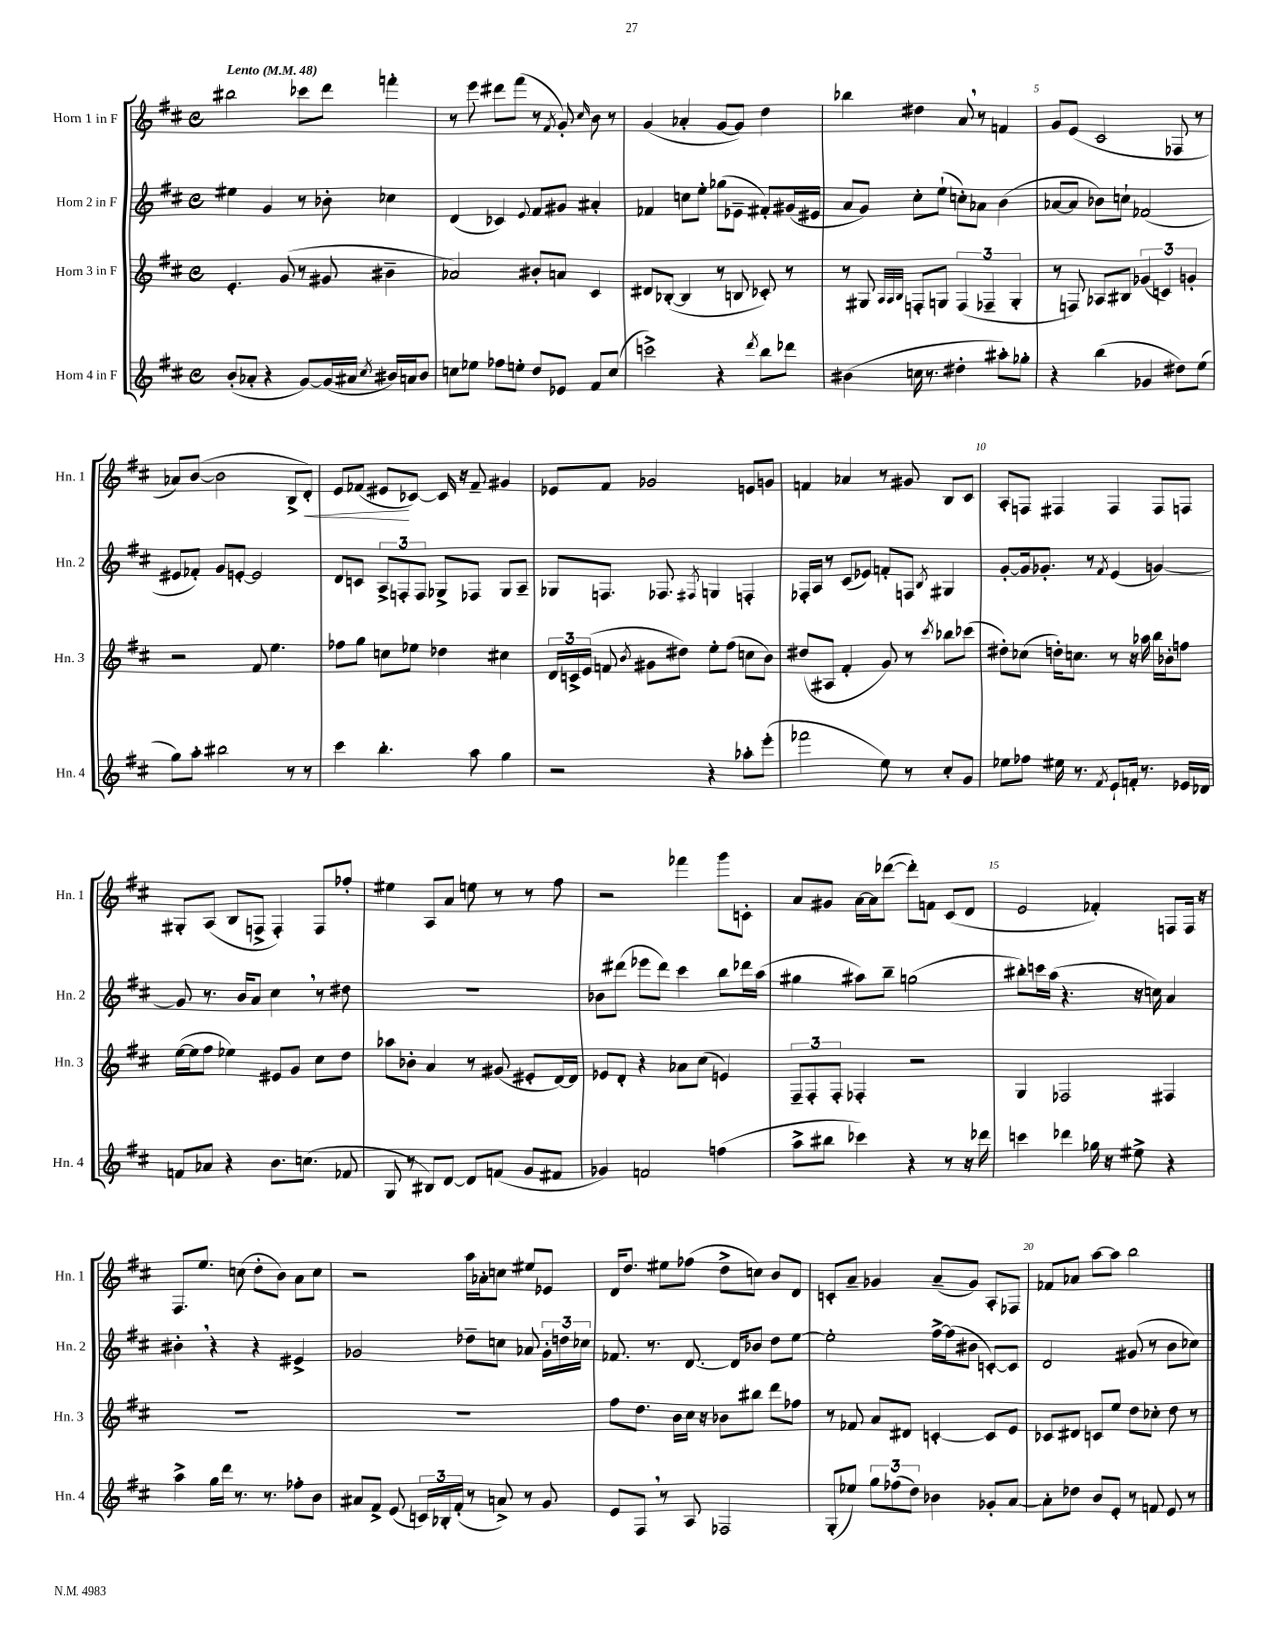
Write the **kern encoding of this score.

**kern	**kern	**kern	**kern	**dynam
*part4	*part3	*part2	*part1	*part1
*staff4	*staff3	*staff2	*staff1	*staff1
*I"Horn 4 in F	*I"Horn 3 in F	*I"Horn 2 in F	*I"Horn 1 in F	*
*I'Hn. 4	*I'Hn. 3	*I'Hn. 2	*I'Hn. 1	*
*clefG2	*clefG2	*clefG2	*clefG2	*
*k[f#c#]	*k[f#c#]	*k[f#c#]	*k[f#c#]	*
*M4/4	*M4/4	*M4/4	*M4/4	*
*met(c)	*met(c)	*met(c)	*met(c)	*
*MM48	*MM48	*MM48	*MM48	*
=1	=1	=1	=1	=1
!	!	!	!LO:TX:a:B:t=Lento	!
(8b'/L	4.e'/	4ee#X\	2bb#X\	.
8a-X'/J	.	.	.	.
4r	.	4g/	.	.
.	(8g/	.	.	.
[8g/L)	8r	8r	8ccc-X\L	.
(16g/L]	8g#X/	8b-X'\	8ddd\J	.
16a#X/JJ	.	.	.	.
8qcc#/	.	.	.	.
16b#X/LL)	4b#X~\	4cc-X\	4fffn'\	.
16an/J	.	.	.	.
8b#/J	.	.	.	.
=2	=2	=2	=2	=2
8ccn\L	2a-X/)	(4d/	8r	.
8ee-X\J	.	.	8eee\	.
8ff-X\L	.	4c-X/)	8ddd#X\L	.
8een'\J	.	.	(8fff#\J	.
.	.	8qqe/	.	.
8dd/L	8b#X'/L	8f#/L	8r	.
.	.	.	8qf#/	.
8e-X/J	8an/J	8g#X/J	8g'/)	.
.	.	.	16qqcc#/	.
8f#/L	4c#/	4a#X'/	8b\	.
(8cc/J	.	.	8r	.
=3	=3	=3	=3	=3
2cccn^\)	8d#X/L	4f-X/	(4g/	.
.	([8B-X'/J	.	.	.
.	4B-/]	8ccn\L	4a-X'/	.
.	.	8ee'\J	.	.
4r	8r	(8gg-X\L	[8g/L	.
.	8Bn/	8e-X~\J	8g/J])	.
8qddd/	.	.	.	.
8bb\L	8c-X'/)	8f#X'/L)	4dd\	.
8ddd-X\J	8r	(16g#X/L	.	.
.	.	16e#X/JJ	.	.
=4	=4	=4	=4	=4
(4b#X\	8r	8a/L	4bb-X\	.
.	8G#X/	8g/J)	.	.
.	32qqA/LLL	.	.	.
.	32qqA/	.	.	.
.	32qqB/JJJ	.	.	.
16ccn\	8Fn'/L	8cc#'\L	4dd#X\	.
8.r	.	.	.	.
.	8Gn/J	(8ee`\J	.	.
4dd#X'\	(6F/	8ccn'\L)	8a,/	.
.	.	8a-X\J	8r	.
.	6F-X~/	.	.	.
8aa#X'\L)	.	(4b\	4fn/	.
.	6G'/	.	.	.
8gg-X'\J	.	.	.	.
=5	=5	=5	=5	=5
4r	8r	[8a-X/L	8g/L	.
.	8Fn/)	8a-/J]	(8e/J	.
(4bb\	8A-X/L	8b-X\L)	2c#/	.
.	8B#X/J	8ccn`\J	.	.
4g-X/	(6g-X/	(2f-X/	.	.
.	6cn/)	.	.	.
8dd#X\L)	.	.	8F-X/	.
.	6gn'/	.	.	.
(8ee\J	.	.	8r	.
!!LO:LB:g=z
=6	=6	=6	=6	=6
8gg\L)	2r	8e#X/L	8a-X/L)	.
8aa'\J	.	8f-X'/J)	([8b/J	.
2bb#X\	.	8g/L	2b\]	.
.	.	[8en'/J	.	.
.	8f#/	2e/]	.	.
.	4.ee\	.	.	.
8r	.	.	8B^/L	.
!	!	!	!	!LO:HP:b
8r	.	.	8d'/J)	<
=7	=7	=7	=7	=7
4ccc#\	8ff-X\L	8d/L	8e/L	.
.	8gg\J	8cn/J	(8f-X/J	.
4.bb'\	8ccn\L	12A^/L	8e#X/L	.
.	.	12Fn'/	.	.
.	8ee-X\J	.	[8c-X/J)	[
.	.	12F/J	.	.
.	4dd-X\	8G-X^/L	16c-/]	.
.	.	.	16r	.
8aa\	.	8F-X/J	8f-~/	.
4gg\	4cc#X\	8G-/L	4g#X/	.
.	.	8A~/J	.	.
=8	=8	=8	=8	=8
2r	24d/LL	8G-X/L	8e-X/L	.
.	24cn^/	.	.	.
.	(24e/JJ	.	.	.
.	8fn/	8.Fn/J	8f#/J	.
.	8qb/	.	.	.
.	8g#X\L	.	2g-X/	.
.	.	8.F-X/	.	.
.	8dd#X\J)	.	.	.
.	.	8qF#X/	.	.
4r	8ee'\L	4Gn/	.	.
.	(8ff#\J	.	.	.
8aa-X'\L	8ccn\L	4Fn'/	8en/L	.
(8eee'\J	8b\J)	.	8gn/J	.
=9	=9	=9	=9	=9
2fff-X\	(8dd#X/L	16F-X'/LL	4fn/	.
.	.	16A/JJ	.	.
.	8A#X/J	8r	.	.
.	4f#'/	(8c#/L	4a-X/	.
.	.	8e-X/J)	.	.
8ee\)	8g/)	8fn'/L	8r	.
8r	8r	8Fn/J	8g#X/	.
.	8qccc#/	8qB/	.	.
8cc#'/L	8bb-X\L	4G#X/	8B/L	.
8g/J	(8ccc-X\J	.	8c#/J	.
=10	=10	=10	=10	=10
8ee-X\L	8dd#X'\L)	[8g'/L	8A'/L	.
8ff-X\J	(8cc-X\J	16g/k]	8Fn/J	.
.	.	8.g-X'/J	.	.
16ee#X\	16ddn'\KL)	.	4F#X/	.
8.r	8.ccn\J	.	.	.
.	.	8r	.	.
8qf#/	.	8qf#/	.	.
8e`/L	8r	(4e/	4F#/	.
16fn'/Jk	16r	.	.	.
8.r	16aa-X\	.	.	.
.	16bb\LL	[4gn/)	8F#/L	.
.	16b-X'\J	.	.	.
16e-X/LL	8ffn\J	.	8Fn/J	.
16d-X/JJ	.	.	.	.
!!LO:LB:g=z
=11	=11	=11	=11	=11
8fn/L	([16ee\LL	8g/]	8G#X'/L	.
.	16ee\J]	.	.	.
8a-X/J	8ff#\J	8.r	(8A/J	.
4r	4ee-X\)	.	8B/L	.
.	.	16b/KL	.	.
.	.	8a/J	8Fn^/J	.
8.b\L	8e#X/L	4cc#,\	4F'/)	.
.	8g/J	.	.	.
(8.ccn\J	.	.	.	.
.	8cc#\L	8r	8F/L	.
8f-X/	8dd\J	8dd#X\	8ff-X'/J	.
=12	=12	=12	=12	=12
8G/	8aa-X\L	1r	4ee#X\	.
8r	8b-X'\J	.	.	.
8B#X/L)	4a/	.	8A/L	.
[8d/J	.	.	8a/J	.
8d/L]	8r	.	8een\	.
(8fn/J	(8g#X/	.	8r	.
8g/L	8e#X'/L	.	8r	.
8f#X/J	[16d/L)	.	8ff#\	.
.	16d/JJ]	.	.	.
=13	=13	=13	=13	=13
4g-X/)	8e-X/L	8b-X\L	2r	.
.	8d'/J	(8ddd#X\J	.	.
2fn/	4r	8eee-X\L	.	.
.	.	8ddd#\J)	.	.
.	8a-X\L	4ccc#\	4fff-X\	.
.	(8cc#\J	.	.	.
(4ffn\	4en/)	8bb\L	8ggg\L	.
.	.	16ddd-X\L	8cn'\J	.
.	.	(16aa\JJ	.	.
=14	=14	=14	=14	=14
8aa^\L	12F#~/L	4gg#X\	8a/L	.
.	12F#'/	.	.	.
8bb#X\J	.	.	8g#X/J	.
.	12F#'/J	.	.	.
4ccc-X\)	4F-X'/	8aa#X\L)	[16a\LL	.
.	.	.	16a\J]	.
.	.	8bb~\J	([8ddd-X\J	.
4r	2r	(2ggn\	8ddd-'\L])	.
.	.	.	8fn\J	.
8r	.	.	(8c#/L	.
16r	.	.	8d/J	.
16ddd-X\	.	.	.	.
=15	=15	=15	=15	=15
4cccn\	4G/	8bb#X'\L)	2e/	.
.	.	16cccn\L	.	.
.	.	(16aa\JJ	.	.
4ddd-X\	2F-X/	4.r	.	.
16gg-X\	.	.	4f-X'/)	.
16r	.	.	.	.
8ee#X^\	.	16r	.	.
.	.	16ccn\)	.	.
4r	4F#X/	4a/	8Fn/L	.
.	.	.	16F/Jk	.
.	.	.	16r	.
!!LO:LB:g=z
=16	=16	=16	=16	=16
4aa^\	1r	4b#X',\	8.F#/L	.
.	.	.	8.ee/J	.
16gg\LL	.	4r	.	.
16ddd\JJ	.	.	.	.
8.r	.	.	(8ccn\	.
.	.	4r	8dd'\L	.
8.r	.	.	.	.
.	.	.	8b\J)	.
8ff-X'\L	.	4e#X^/	8a\L	.
8b\J	.	.	8cc\J	.
=17	=17	=17	=17	=17
8a#X/L	1r	2g-X/	2r	.
8f#^/J	.	.	.	.
(8e/	.	.	.	.
24cn/LL)	.	.	.	.
24B-X'/	.	.	.	.
(24f#'/JJ	.	.	.	.
8r	.	8dd-X~\L	16aa\LL	.
.	.	.	16a-X'\J	.
8an^/)	.	8ccn\J	8ccn\J	.
8r	.	8a-X/	8ee#X/L	.
8g/	.	24g-'\LL	8e-X/J	.
.	.	24ddn\	.	.
.	.	24cc-X\JJ	.	.
=18	=18	=18	=18	=18
8e/L	8ff#\L	8.f-X/	16d/KL	.
.	.	.	8.dd/J	.
8F#,/J	8.dd\J	.	.	.
.	.	8.r	.	.
8r	.	.	8ee#X\L	.
.	16b\LL	.	.	.
8A/	16cc#\JJ	[8.d/	(8ff-X\J	.
.	16r	.	.	.
2F-X/	8b-X\L	.	8dd^\L	.
.	.	16d/KL]	.	.
.	8bb#X\J	8b-X/J	8ccn\J)	.
.	8ddd\L	8dd\L	8b/L	.
.	8ff-X\J	[8ee\J	8d/J	.
=19	=19	=19	=19	=19
(8G'/L	8r	2ee'\]	8cn'/L	.
8ee-X/J)	8f-X/	.	8a~/J	.
12gg\L	8a/L	.	4g-X/	.
(12ff-X\	.	.	.	.
.	8d#X/J	.	.	.
12dd\J)	.	.	.	.
4b-X\	[4cn'/	[16ff#^\LL	(8a~/L	.
.	.	(16ff#\J]	.	.
.	.	8b#X\J	8g-/J)	.
8g-X'/L	8c/L]	[8cn'/L)	8A'/L	.
[8a/J	8e/J	8c/J]	8F-X/J	.
=20	=20	=20	=20	=20
8a'\L]	8c-X/L	2d/	8f-X/L	.
8dd-X\J	8d#X/J	.	8a-X/J	.
8b/L	8cn/L	.	[8aa\L	.
8e'/J	8ee/J	.	8aa\J]	.
8r	8dd\L	(8g#X/	2bb\	.
8fn/	8cc-X'\J	8r	.	.
8e/	8dd\	8b\L	.	.
8r	8r	8cc-X\J)	.	.
==	==	==	==	==
*-	*-	*-	*-	*-
